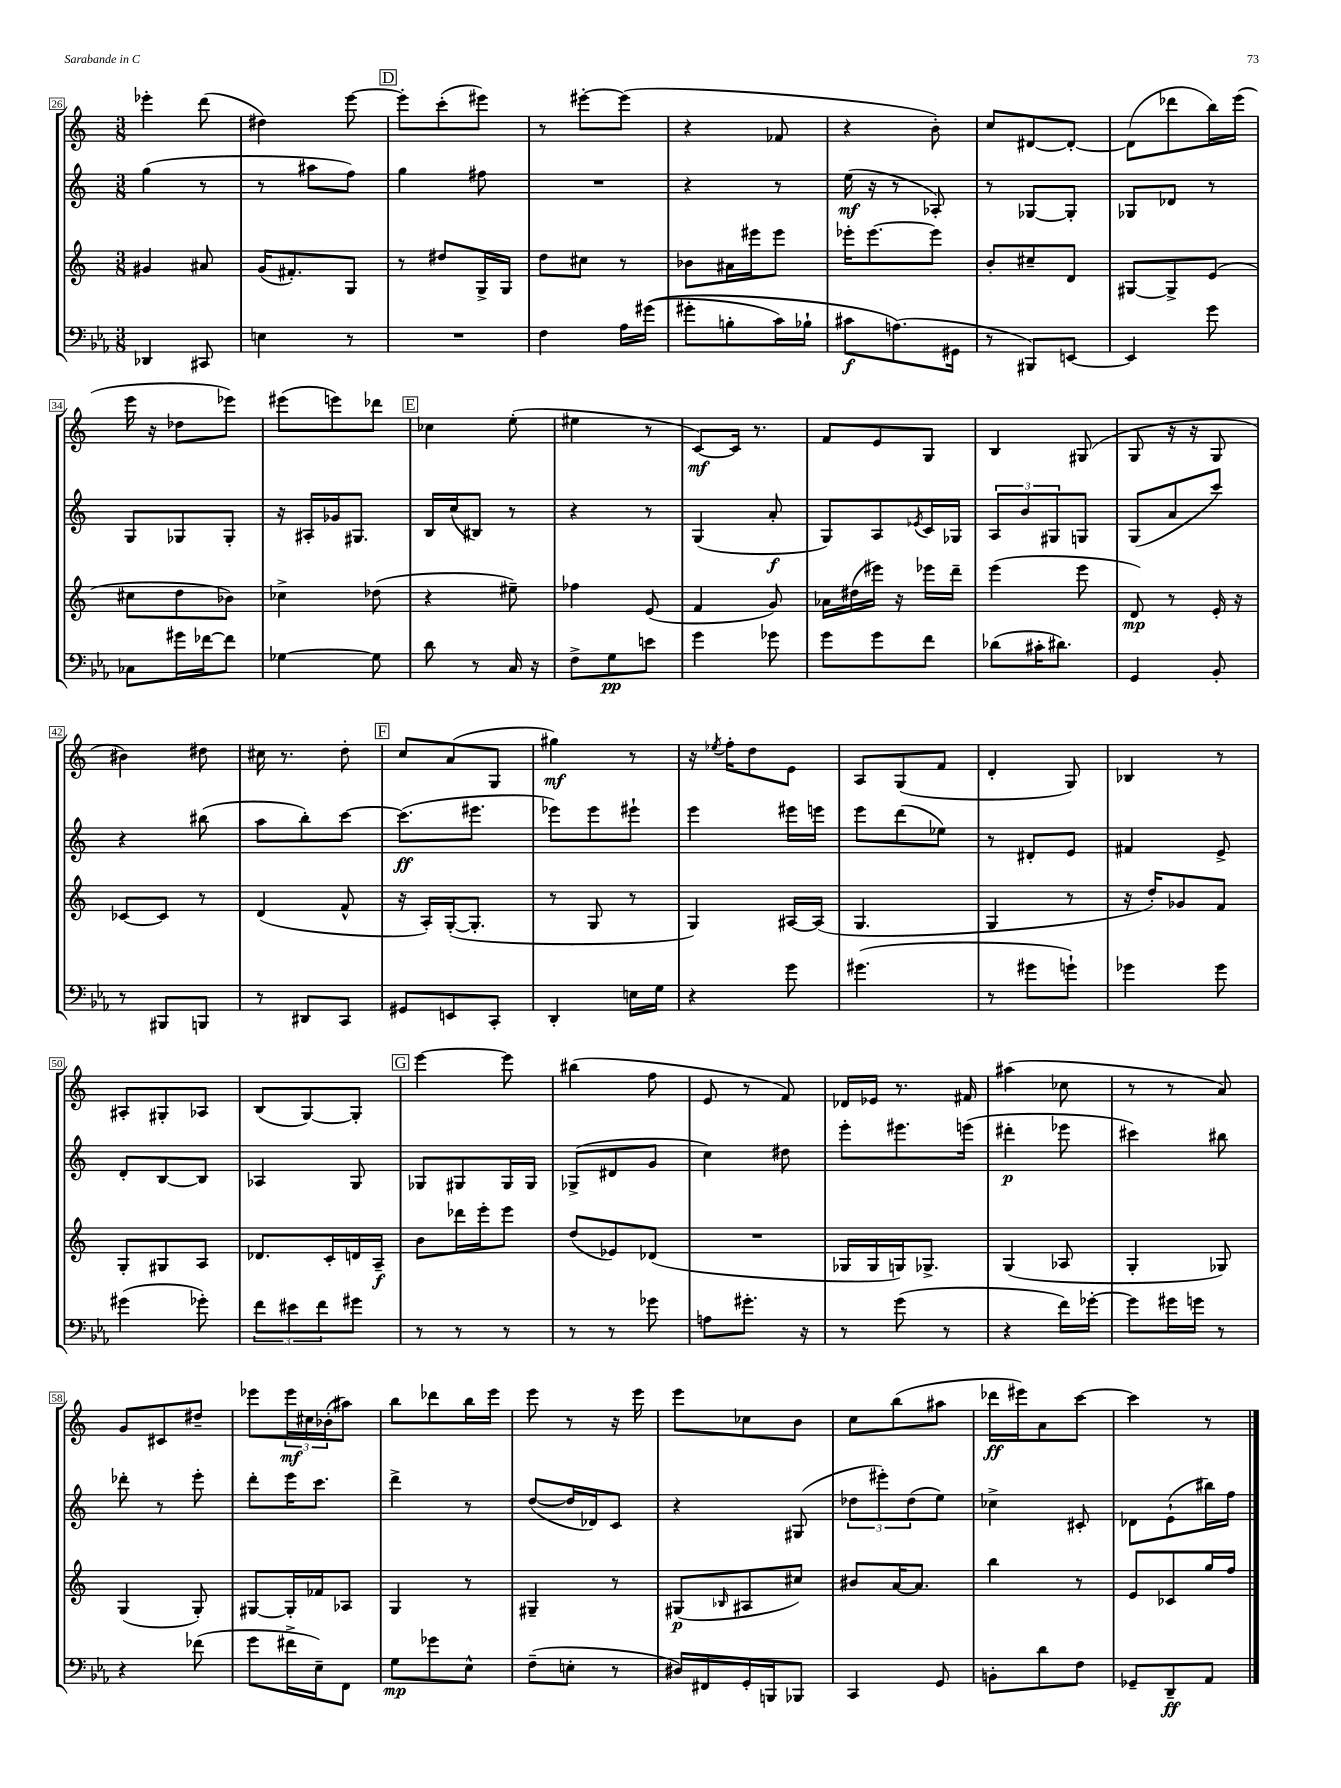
<<
\new StaffGroup <<
\new Staff = "s0" {
    \clef treble \key c \major \numericTimeSignature \time 3/8
    ees'''4-. d'''8( |
    dis''4) e'''8~ |
    \mark \markup { \box "D" } e'''8-. c'''8-.( eis'''8) |
    r8 eis'''8~-. eis'''8( |
    r4 fes'8 |
    r4 b'8-.) |
    c''8 dis'8~ dis'8~-. |
    dis'8( des'''8 b''16) e'''16( |
    e'''16 r16 des''8 ees'''8) |
    eis'''8( e'''8) des'''8 |
    \mark \markup { \box "E" } ces''4 e''8-.( |
    eis''4 r8 |
    c'8~\mf) c'16 r8. |
    f'8 e'8 g8 |
    b4 gis8( |
    g8 r16 r16 g8 |
    bis'4) dis''8 |
    cis''16 r8. d''8-. |
    \mark \markup { \box "F" } c''8 a'8( g8 |
    gis''4\mf) r8 |
    r16 \acciaccatura { ees''8 } f''16-. d''8 e'8 |
    a8 g8( f'8 |
    d'4-. g8) |
    bes4 r8 |
    ais8-. gis8-. aes8 |
    b8( g8~) g8-. |
    \mark \markup { \box "G" } e'''4~ e'''8 |
    bis''4( f''8 |
    e'8 r8 f'8) |
    des'16 ees'16 r8. fis'16 |
    ais''4( ces''8 |
    r8 r8 a'8) |
    g'8 cis'8 dis''8-- |
    ees'''8 \tuplet 3/2 { ees'''16\mf cis''16 bes'16-.( } ais''8) |
    b''8 des'''8 b''16 e'''16 |
    e'''8 r8 r16 e'''16 |
    e'''8 ces''8 b'8 |
    c''8 b''8( ais''8 |
    des'''16\ff eis'''16) a'8 c'''8~ |
    c'''4 r8 \bar "|." |
}
\new Staff = "s1" {
    \clef treble \key c \major \numericTimeSignature \time 3/8
    g''4( r8 |
    r8 ais''8 f''8) |
    \mark \markup { \box "D" } g''4 fis''8 |
    R4. |
    r4 r8 |
    e''16\mf( r16 r8 aes8-.) |
    r8 ges8~ ges8-. |
    ges8 des'8 r8 |
    g8 ges8 ges8-. |
    r16 ais16-. ges'16 gis8. |
    \mark \markup { \box "E" } b16 c''16( bis8) r8 |
    r4 r8 |
    g4( a'8-.\f |
    g8) a8 \acciaccatura { ees'8 } c'16 ges16 |
    \tuplet 3/2 { a8 b'8 gis8 } g8 |
    g8( a'8 c'''8) |
    r4 bis''8( |
    a''8 b''8-.) c'''8~ |
    \mark \markup { \box "F" } c'''8.\ff( eis'''8. |
    ees'''8) ees'''8 eis'''8-! |
    e'''4 eis'''16 e'''16 |
    e'''8 d'''8( ees''8) |
    r8 dis'8-. e'8 |
    fis'4 e'8-> |
    d'8-. b8~ b8 |
    aes4 g8 |
    \mark \markup { \box "G" } ges8 gis8 gis16 gis16 |
    ges8->( dis'8 g'8 |
    c''4) dis''8 |
    e'''8-. eis'''8. e'''16( |
    dis'''4-.\p ees'''8 |
    cis'''4) bis''8 |
    des'''8-. r8 e'''8-. |
    d'''8-. e'''16 c'''8. |
    d'''4-> r8 |
    d''8~( d''16 des'16) c'8 |
    r4 gis8( |
    \tuplet 3/2 { des''8 eis'''8-.) des''8( } e''8) |
    ces''4-> cis'8-. |
    des'8 e'8-!( bis''16) f''16 \bar "|." |
}
\new Staff = "s2" {
    \clef treble \key c \major \numericTimeSignature \time 3/8
    gis'4 ais'8 |
    g'16( fis'8.-.) g8 |
    \mark \markup { \box "D" } r8 dis''8 g16-> g16 |
    d''8 cis''8 r8 |
    bes'8 ais'16 eis'''16 eis'''8 |
    ees'''16-. ees'''8.~ ees'''8 |
    b'8-. cis''8-- d'8 |
    gis8~ gis8-> e'8( |
    cis''8 d''8 bes'8) |
    ces''4-> des''8( |
    \mark \markup { \box "E" } r4 eis''8--) |
    fes''4 e'8( |
    f'4 g'8) |
    aes'16 dis''16( eis'''16) r16 ees'''16 d'''16-- |
    e'''4( e'''8 |
    d'8\mp) r8 e'16-. r16 |
    ces'8~ ces'8 r8 |
    d'4( f'8-^ |
    \mark \markup { \box "F" } r16 a16-.) g16~-.( g8.-. |
    r8 g8 r8 |
    g4) ais16~ ais16( |
    g4. |
    g4 r8 |
    r16 d''16-.) ges'8 f'8 |
    g8-. gis8 a8 |
    des'8. c'16-. d'16 a16--\f |
    \mark \markup { \box "G" } b'8 des'''16 e'''16-. e'''8 |
    d''8( ees'8) des'8( |
    R4. |
    ges16 ges16 g16) ges8.-> |
    g4( aes8 |
    g4-. ges8) |
    g4( g8-.) |
    gis8~ gis16-. fes'16 aes8 |
    g4 r8 |
    gis4-- r8 |
    gis8\p( \grace { bes16 } ais8 cis''8) |
    bis'8 a'16~ a'8. |
    b''4 r8 |
    e'8 ces'8 g''16 f''16 \bar "|." |
}
\new Staff = "s3" {
    \clef bass \key ees \major \numericTimeSignature \time 3/8
    des,4 cis,8 |
    e4 r8 |
    \mark \markup { \box "D" } R4. |
    f4 aes16 gis'16(\( |
    gis'8-. b8-. c'16) bes16-! |
    cis'8\f a8.(\) gis,16 |
    r8 bis,,8) e,8~ |
    e,4 g'8 |
    ces8 gis'16 fes'16~ fes'8 |
    ges4~ ges8 |
    \mark \markup { \box "E" } d'8 r8 c16 r16 |
    f8-> g8\pp e'8 |
    g'4 ges'8 |
    g'8 g'8 f'8 |
    des'8( cis'16-. dis'8.) |
    g,4 bes,8-. |
    r8 bis,,8 b,,8 |
    r8 dis,8 c,8 |
    \mark \markup { \box "F" } gis,8 e,8 c,8-. |
    d,4-. e16 g16 |
    r4 g'8 |
    gis'4.( |
    r8 gis'8 g'8-!) |
    ges'4 ges'8 |
    gis'4( ges'8-.) |
    \tuplet 3/2 { f'8 eis'8 f'8 } gis'8 |
    \mark \markup { \box "G" } r8 r8 r8 |
    r8 r8 ges'8 |
    a8 gis'8.-. r16 |
    r8 g'8( r8 |
    r4 f'16) ges'16~-. |
    ges'8 gis'16 g'16 r8 |
    r4 fes'8( |
    g'8 fis'16-> ees16--) f,8 |
    g8\mp ges'8 ees8-^ |
    f8--( e8-. r8 |
    dis16) fis,16 g,16-. b,,16 bes,,8 |
    c,4 g,8 |
    b,8-. d'8 f8 |
    ges,8-- d,8--\ff aes,8 \bar "|." |
}
>>
>>
\layout { \context { \Score currentBarNumber = #26 \override BarNumber.stencil = #(make-stencil-boxer 0.1 0.3 ly:text-interface::print) } }
